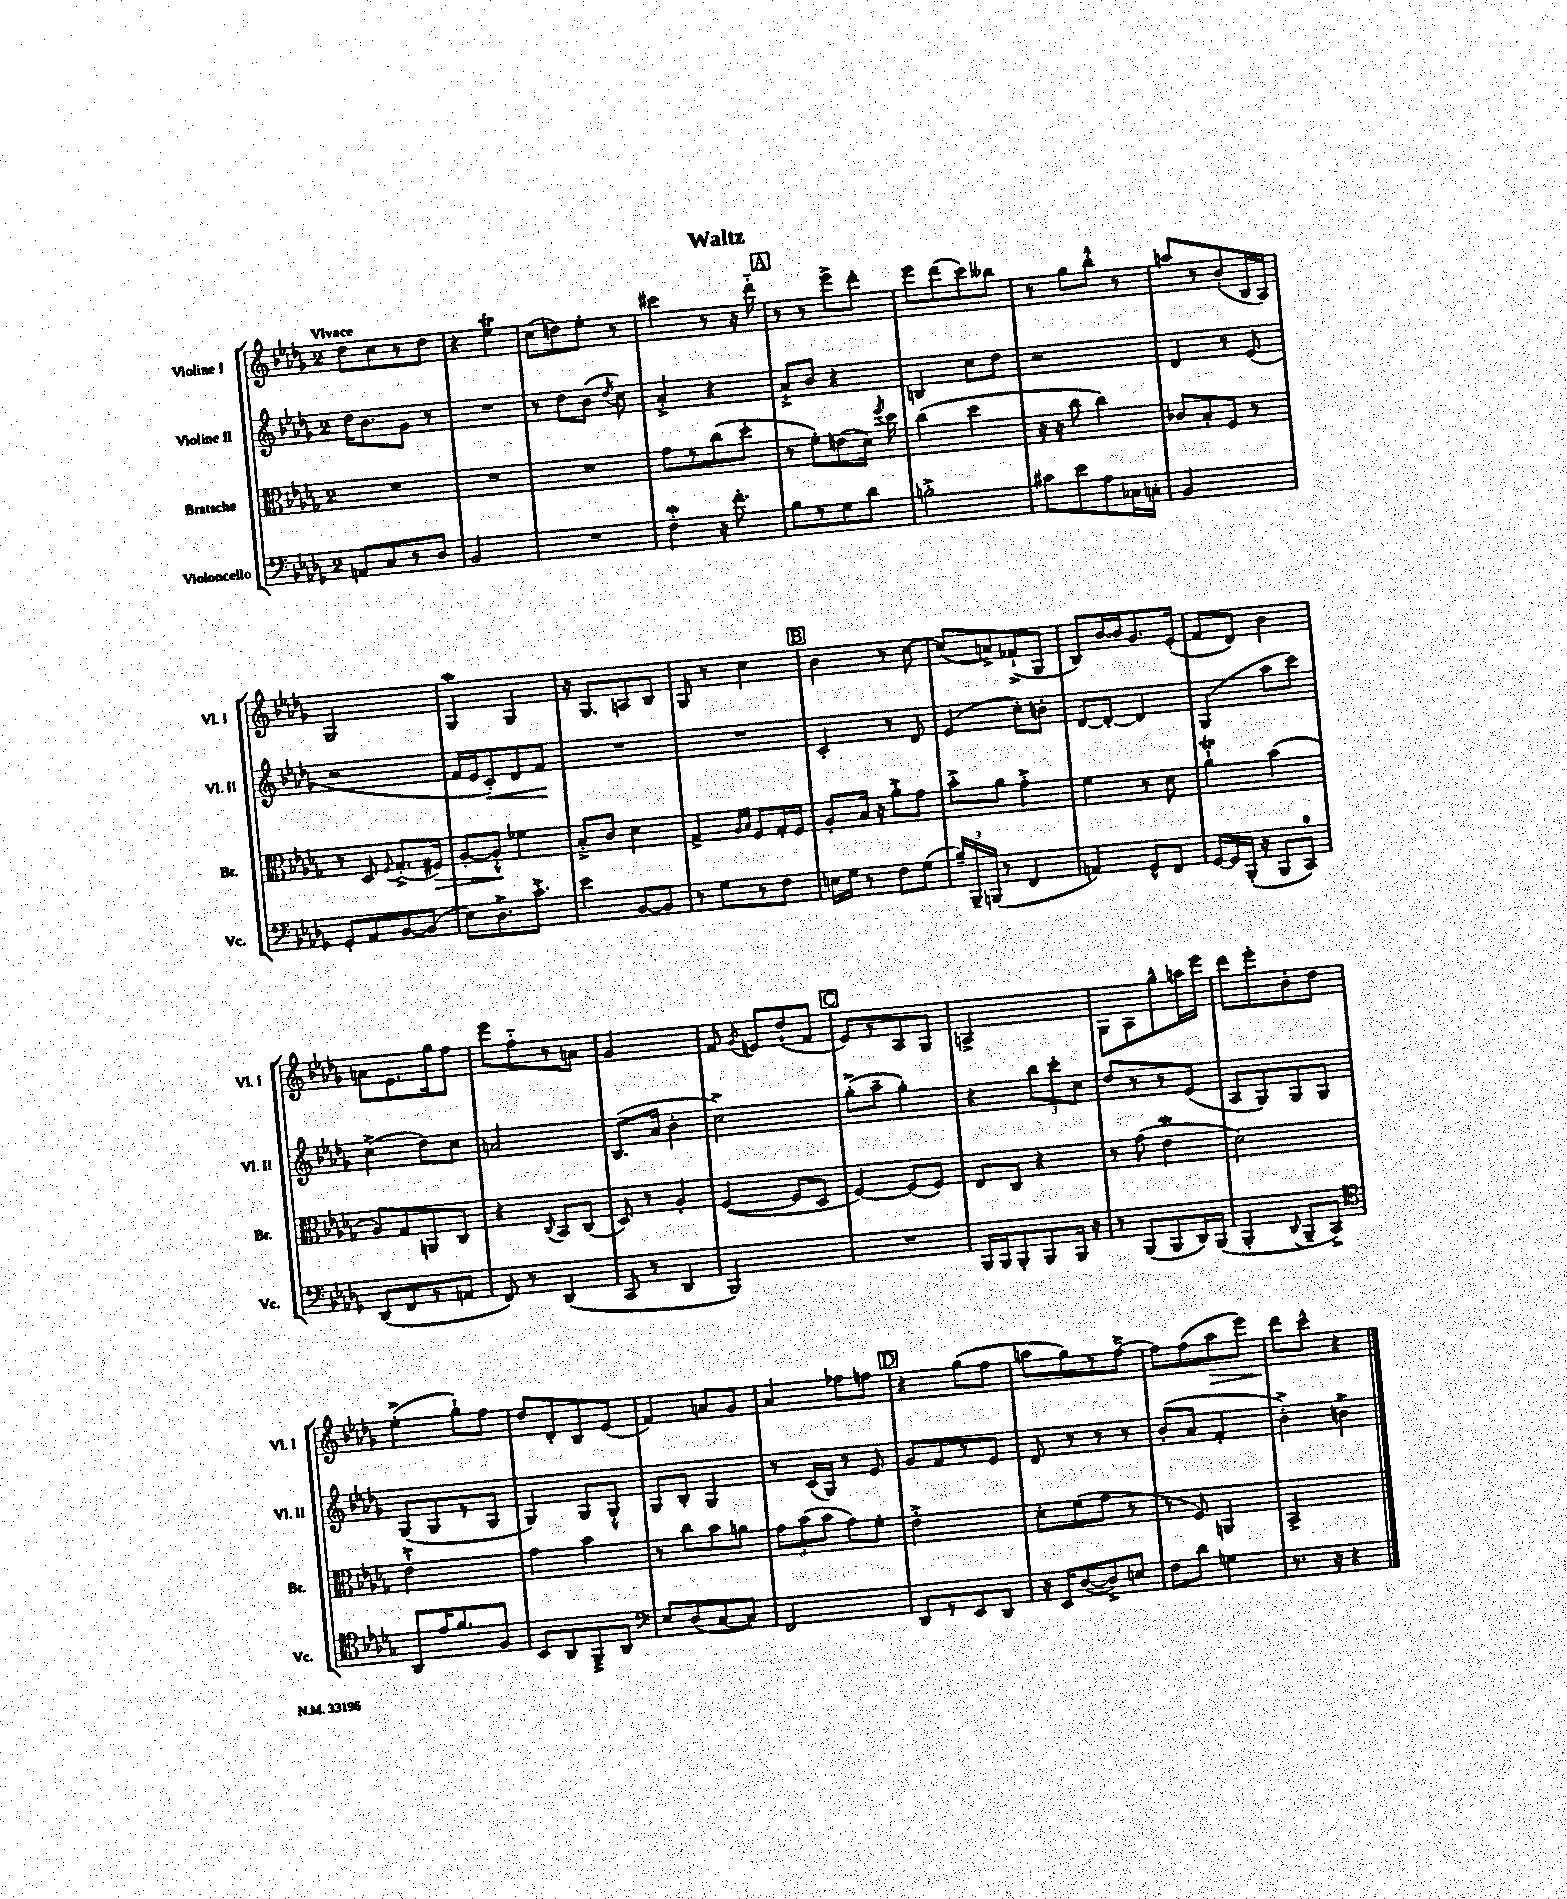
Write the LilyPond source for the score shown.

\header { title = "Waltz" }
<<
\new StaffGroup <<
\new Staff = "s0" \with { instrumentName = "Violine I" shortInstrumentName = "Vl. I" } {
    \clef treble \key des \major \once \override Staff.TimeSignature.style = #'single-digit \time 2/4 \tempo "Vivace"
    \autoBeamOff des''8[ c''8 r8 des''8] |
    r4 ees''4\trill |
    c''8[( d''8) ees''8]-. r8 |
    cis'''4 r8 r16 des'''16-_ |
    \mark \markup { \box "A" } r8 r8 ees'''8[-> des'''8]-. |
    ees'''8[ des'''8( c'''8) beses''8] |
    r8 ges''8[ bes''8]-.-^ r8 |
    a''8[ r8 bes'8-.( bes16 aes16]) |
    ges2 |
    ges4\mordent ges4 |
    r16 ges8.[ a8 bes8] |
    ges8 r8 c''4 |
    \mark \markup { \box "B" } bes'4 r8 c''8~ |
    c''8[( a'8->) fes'8-!->( ges8] |
    bes8[) bes'16~ bes'16 ges'8. ees'16]-.( |
    f'8[ des'8]) bes'4 |
    a'8[ ees'8. ges''16 f''8] |
    ees'''8[ f''8-_ r8 a'8] |
    ges'2 |
    f'8 \acciaccatura { ges'8 } e'8[ des''8-!( f'8] |
    \mark \markup { \box "C" } ees'8[) r8 aes8 ges8] |
    a2-> |
    ges8[ aes8 ges''8-^ a''16 ees'''16] |
    des'''8[ ees'''8-. bes'8-. des''8] |
    ees''4-.->( ges''8[-!) f''8] |
    des''8[ des'8-. bes8 ees'8]( |
    f'4) a'8[ ges'8] |
    aes'4 fes''8[ f''8] |
    \mark \markup { \box "D" } r4 ges''8[( f''8] |
    a''8[ ges''8) r8 f''8]~---> |
    f''8[ f''8( aes''8\> ees'''8]) |
    des'''8[\! c'''8]-^ r4 \bar "|." |
}
\new Staff = "s1" \with { instrumentName = "Violine II" shortInstrumentName = "Vl. II" } {
    \clef treble \key des \major \once \override Staff.TimeSignature.style = #'single-digit \time 2/4
    \autoBeamOff des''16[ bes'8. ges'8] r8 |
    R2 |
    r8 des''8[ bes'8]( \acciaccatura { des''8 } c''8) |
    aes'4-.-> r4 |
    \mark \markup { \box "A" } aes'8[-!-> bes'8] r4 |
    b4 c''8[ des''8] |
    r2 |
    des'4 r8 ees'8( |
    r2 |
    f'16[ ees'16 c'8-.\<) des'8 f'8]\! |
    R2 |
    R2 |
    \mark \markup { \box "B" } c'4-. r8 des'8 |
    ees'4( c''8[-.) b'8]-. |
    des'8[~ des'8]~-. des'4 |
    ges4( aes''8[ c'''8]) |
    c''4->( des''8[) c''8] |
    a'2 |
    bes8.[( aes'16] bes'4-. |
    c''2->) |
    \mark \markup { \box "C" } ges''8[-.->( aes''8]-- ges''4-.) |
    r4 \tuplet 3/2 { bes''8[ c'''8-. c''8] } |
    des''8[ r8 r8 ees'8]( |
    aes8[ ges8) ges8 ges8] |
    ges8[( ges8 r8 ges8] |
    ges4) ges8[ ges8]-.-^ |
    ges8[ bes8]-. ges4 |
    r8 c'16[( ges16]) r8 ees'8 |
    \mark \markup { \box "D" } ges'8[ f'8 r8 ees'8] |
    des'8 r8 r8 r8 |
    bes'8[-.( aes'8] f'4-. |
    bes'4-.->) b'4-> \bar "|." |
}
\new Staff = "s2" \with { instrumentName = "Bratsche" shortInstrumentName = "Br." } {
    \clef alto \key des \major \once \override Staff.TimeSignature.style = #'single-digit \time 2/4
    \autoBeamOff R2 |
    R2 |
    R2 |
    ges'8[ r8 c''8( des''8]-. |
    \mark \markup { \box "A" } r8 f'8[-.) e'8( des'16]) \acciaccatura { f''8 } des''16 |
    c''4( des''4 |
    r16 r16 c''8 c''4) |
    ces'8[ bes8-. f8] r8 |
    r8 des8 \appoggiatura { f8 } ges8.[-.->( fis16]\>) |
    aes8[~-. aes8]-.-^\! fes'4 |
    bes8[-.-> c'8] des'4 |
    ges4-> \grace { aes16[ bes16] } f8[ ges16-. f16] |
    \mark \markup { \box "B" } aes8[-. bes16] r16 aes'8[-.-> ges'8] |
    bes'8[-.-> aes'8] ges'4-.-> |
    f'4 r8 des'8 |
    aes'4-!\trill bes'4( |
    aes8[) ges8 a,8 c8] |
    r4 \appoggiatura { c8 } bes,8[ c8]( |
    des8) r8 aes4-. |
    f4~( f8[ des8] |
    \mark \markup { \box "C" } f4~) f8[( f8]) |
    ees8[ c8] r4 |
    r8 ges'8( ees'4\mordent |
    des'2) |
    ees'2-!-> |
    ges'4 bes'4 |
    r8 c''8[ bes'8 a'8] |
    \tuplet 3/2 { ges'8[ bes'8( bes'8] } ges'8[) f'8]-. |
    \mark \markup { \box "D" } ees'2-.-> |
    des'8[-. f'8( ges'8] r8 |
    r8 f8) a,4 |
    bes,2-> \bar "|." |
}
\new Staff = "s3" \with { instrumentName = "Violoncello" shortInstrumentName = "Vc." } {
    \clef bass \key des \major \once \override Staff.TimeSignature.style = #'single-digit \time 2/4
    \autoBeamOff a,8[ c8 r8 des8] |
    bes,2 |
    R2 |
    f4-.\mordent r16 f'8.-. |
    \mark \markup { \box "A" } bes8[ r8 ges8 des'8] |
    b2-.-> |
    cis'8[ ees'8 aes8 ces16 c16]-. |
    bes,2 |
    ges,8[-. aes,8 bes,8~ bes,8]( |
    ees8[) des8.-> c'8.]-.-> |
    ees'4 bes,8[~ bes,8] |
    r8 ges8[ r8 f8] |
    \mark \markup { \box "B" } e16[ ges16] r8 f8[ ges8]( |
    \tuplet 3/2 { bes16[--) bes,,16-- b,,16]( } r8 f,4 |
    a,4) ges,8[-^ f,8] |
    ges,16[~ ges,16 bes,,16]-.( r16 bes,,8[ c,8]-0) |
    des,8[( f,8 r8 a,8] |
    f,8) r8 des,4( |
    c,8 r8 des,4 |
    bes,,2) |
    \mark \markup { \box "C" } R2 |
    bes,,16[ bes,,16 bes,,8-. bes,,8 bes,,16] r16 |
    r8 bes,,8[( bes,,8 des,16) bes,,16]( |
    bes,,4-. \appoggiatura { des,8 } bes,,8[-- c,8]->) |
    \clef tenor aes,8[ ees'16 f'8. f8] |
    bes,8[ aes,8 f,8---> aes,8] |
    \clef bass ees8[ des8( c8~ c8]) |
    f,2 |
    \mark \markup { \box "D" } des,8[ r8 ees,8 des,8] |
    r16 ees,16[ des8~( des8->) e8] |
    f8[ des'8] g4 |
    r8. r16 r4 \bar "|." |
}
>>
>>
\layout { \context { \Score \remove "Bar_number_engraver" } }
